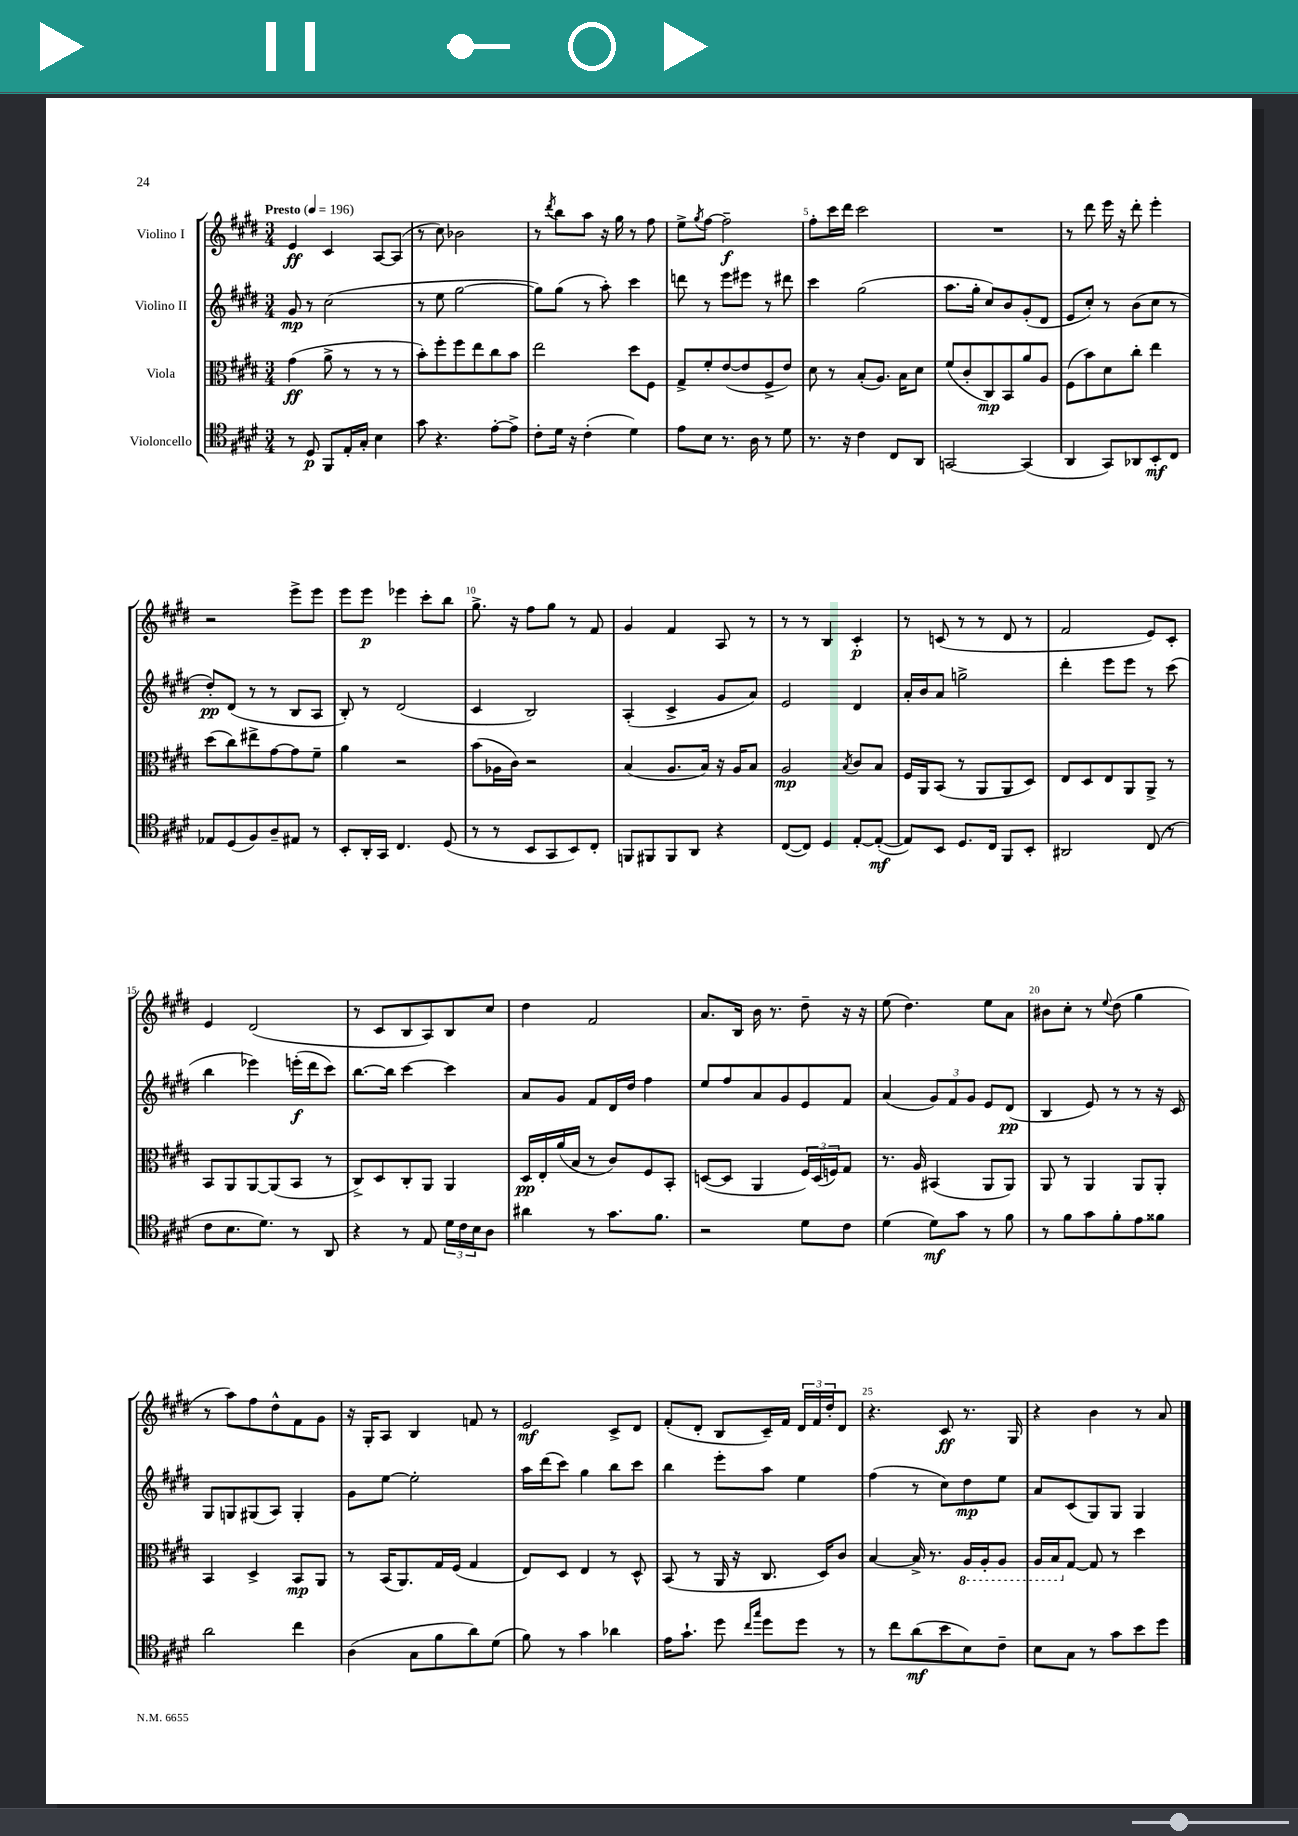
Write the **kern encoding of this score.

**kern	**dynam	**kern	**dynam	**kern	**dynam	**kern	**dynam
*part4	*part4	*part3	*part3	*part2	*part2	*part1	*part1
*staff4	*staff4	*staff3	*staff3	*staff2	*staff2	*staff1	*staff1
*I"Violoncello	*	*I"Viola	*	*I"Violino II	*	*I"Violino I	*
*clefC4	*	*clefC3	*	*clefG2	*	*clefG2	*
*k[f#c#g#d#]	*	*k[f#c#g#d#]	*	*k[f#c#g#d#]	*	*k[f#c#g#d#]	*
*M3/4	*	*M3/4	*	*M3/4	*	*M3/4	*
*MM196	*	*MM196	*	*MM196	*	*MM196	*
=1	=1	=1	=1	=1	=1	=1	=1
!	!	!	!	!	!	!LO:TX:a:B:t=Presto	!
8r	.	(4g#\	ff	8g#/	mp	4e/	ff
8D#/	p	.	.	8r	.	.	.
8FF#/L	.	8a^\	.	(2cc#\	.	4c#/	.
16E'/L	.	8r	.	.	.	.	.
16G#'/JJ	.	.	.	.	.	.	.
4B\	.	8r	.	.	.	[8A/L	.
.	.	8r	.	.	.	(8A/J]	.
=2	=2	=2	=2	=2	=2	=2	=2
8g#\	.	8b'\L)	.	8r	.	8r	.
4.r	.	8ff#'\	.	8ee\	.	8cc#\)	.
.	.	8ff#\	.	[2gg#\	.	2b-X\	.
.	.	8ee\	.	.	.	.	.
[8e'\L	.	8cc#\	.	.	.	.	.
8e^\J]	.	8b\J	.	.	.	.	.
=3	=3	=3	=3	=3	=3	=3	=3
8c#'\L	.	2ee\	.	8gg#\L])	.	8r	.
.	.	.	.	.	.	8qddd#/	.
16d#\Jk	.	.	.	(8gg#\J	.	8bb\L	.
16r	.	.	.	.	.	.	.
(4c#'\	.	.	.	8r	.	8aa\J	.
.	.	.	.	8aa'\)	.	16r	.
.	.	.	.	.	.	16gg#\	.
4d#\)	.	8dd#\L	.	4ccc#\	.	8r	.
.	.	8F#\J	.	.	.	8ff#\	.
=4	=4	=4	=4	=4	=4	=4	=4
8e\L	.	8G#^/L	.	8dddn\	.	8ee^\L	.
.	.	.	.	.	.	8qgg#/	.
8B\J	.	8f#'/	.	8r	.	[8ff#\J	.
8.r	.	([8e/	.	8eee\L	.	2ff#~\]	f
.	.	8e/]	.	8eee#X\J	.	.	.
16A\	.	.	.	.	.	.	.
8r	.	8F#^/	.	8r	.	.	.
8d#\	.	8e/J)	.	8ddd#X\	.	.	.
=5	=5	=5	=5	=5	=5	=5	=5
8.r	.	8d#\	.	4ccc#\	.	8ff#'\L	.
.	.	8r	.	.	.	16ccc#\L	.
16r	.	.	.	.	.	16ddd#\JJ	.
4c#\	.	(8B'/L	.	(2gg#\	.	2ccc#\	.
.	.	8.A/J)	.	.	.	.	.
8C#/L	.	.	.	.	.	.	.
.	.	16B\KL	.	.	.	.	.
8AA/J	.	8d#\J	.	.	.	.	.
=6	=6	=6	=6	=6	=6	=6	=6
[2GGn/	.	(8f#/L	.	8.aa\L	.	2.r	.
.	.	8c#'/	.	.	.	.	.
.	.	.	.	16gg#'\Jk	.	.	.
.	.	8C#/)	mp	8cc#/L)	.	.	.
.	.	8BB/	.	8b/	.	.	.
(4GG/]	.	8a/	.	(8g#'/	.	.	.
.	.	8A/J	.	8d#/J	.	.	.
=7	=7	=7	=7	=7	=7	=7	=7
4AA/	.	(8F#\L	.	8e/L	.	8r	.
.	.	8b\)	.	8cc#'/J)	.	8ddd#\	.
8GG#/L)	.	8d#\	.	8r	.	16eee\	.
.	.	.	.	.	.	16r	.
8AA-X/	.	8cc#'\J	.	(8b\L	.	8ddd#'\	.
8BB'/	mf	4ee\	.	8cc#\J	.	4eee'\	.
8C#/J	.	.	.	8r	.	.	.
!!LO:LB:g=z
=8	=8	=8	=8	=8	=8	=8	=8
8E-X/L	.	(8dd#\L	.	8dd#'/L)	pp	2r	.
(8D#/	.	8cc#\)	.	(8d#/J	.	.	.
8F#/)	.	8ee#X^\	.	8r	.	.	.
8A~/	.	[8g#\	.	8r	.	.	.
8E#X/J	.	8g#\]	.	8B/L	.	8eee^\L	.
8r	.	8f#~\J	.	8A/J	.	8eee\J	.
=9	=9	=9	=9	=9	=9	=9	=9
8BB'/L	.	4a\	.	8B'/)	.	8eee\L	.
16AA'/L	.	.	.	8r	.	8eee\J	p
16GG#/JJ	.	.	.	.	.	.	.
4.C#/	.	2r	.	(2d#/	.	4eee-X\	.
.	.	.	.	.	.	8ccc#'\L	.
(8D#/	.	.	.	.	.	8bb\J	.
=10	=10	=10	=10	=10	=10	=10	=10
8r	.	(8b\L	.	4c#/	.	8.gg#^\	.
8r	.	16A-X\L	.	.	.	.	.
.	.	16c#\JJ)	.	.	.	16r	.
8BB/L	.	2r	.	2B/)	.	8ff#\L	.
8GG#/	.	.	.	.	.	8gg#\J	.
8BB/)	.	.	.	.	.	8r	.
8C#'/J	.	.	.	.	.	8f#/	.
=11	=11	=11	=11	=11	=11	=11	=11
8FFn/L	.	(4B/	.	(4A'/	.	4g#/	.
8FF#X/	.	.	.	.	.	.	.
8FF#/	.	8.A/L	.	4c#^/	.	4f#/	.
8AA/J	.	.	.	.	.	.	.
.	.	16B/Jk)	.	.	.	.	.
4r	.	16r	.	8g#/L	.	8A/	.
.	.	16A/KL	.	.	.	.	.
.	.	8B/J	.	8a/J)	.	8r	.
=12	=12	=12	=12	=12	=12	=12	=12
([8C#/L	.	2A/	mp	2e/	.	8r	.
8C#/J])	.	.	.	.	.	8r	.
4D#/	.	.	.	.	.	4B/	.
.	.	8qB/	.	.	.	.	.
[8E'/L	.	8c#/L	.	4d#/	.	4c#'/	p
(8E'/J_	mf	8B/J	.	.	.	.	.
=13	=13	=13	=13	=13	=13	=13	=13
8E/L])	.	16F#/LL	.	16a'/LL	.	8r	.
.	.	16AA/J	.	16b/J	.	.	.
8BB/J	.	(8BB/J	.	8a/J	.	(8cn/	.
8.D#/L	.	8r	.	2ggn^\	.	8r	.
.	.	8AA/L	.	.	.	8r	.
16C#/Jk	.	.	.	.	.	.	.
8FF#/L	.	8AA/	.	.	.	8d#/	.
8BB'/J	.	8D#/J)	.	.	.	8r	.
=14	=14	=14	=14	=14	=14	=14	=14
2AA#X/	.	8E/L	.	4ddd#'\	.	2f#/	.
.	.	8D#/	.	.	.	.	.
.	.	8E/	.	8eee\L	.	.	.
.	.	8AA/	.	8eee\J	.	.	.
(8C#/	.	8AA^/J	.	8r	.	8e/L)	.
8r	.	8r	.	(8ccc#\	.	8c#'/J	.
!!LO:LB:g=z
=15	=15	=15	=15	=15	=15	=15	=15
8c#\L	.	8BB/L	.	4bb\	.	4e/	.
8.B\	.	8AA/	.	.	.	.	.
.	.	[8AA/	.	4eee-X\)	.	(2d#/	.
8.d#\J)	.	.	.	.	.	.	.
.	.	(8AA/]	.	.	.	.	.
8r	.	8BB/J	.	(16eeen'\LL	f	.	.
.	.	.	.	16ddd#\J	.	.	.
8AA/	.	8r	.	8ccc#\J)	.	.	.
=16	=16	=16	=16	=16	=16	=16	=16
4r	.	8C#^/L)	.	[8.bb\L	.	8r	.
.	.	8D#/	.	.	.	8c#/L	.
.	.	.	.	16bb\Jk]	.	.	.
8r	.	8C#'/	.	[4ccc#\	.	8B/	.
8E/	.	8AA/J	.	.	.	8A/)	.
24d#\LL	.	4AA/	.	4ccc#\]	.	8B/	.
24c#\	.	.	.	.	.	.	.
24B\J	.	.	.	.	.	.	.
8A\J	.	.	.	.	.	8cc#/J	.
=17	=17	=17	=17	=17	=17	=17	=17
4a#X\	.	16D#/LL	pp	8a/L	.	4dd#\	.
.	.	16E'/	.	.	.	.	.
.	.	(16a/	.	8g#/J	.	.	.
.	.	16B/JJ	.	.	.	.	.
8r	.	8r	.	8f#/L	.	2f#/	.
8.g#\L	.	8c#/L)	.	16d#/L	.	.	.
.	.	.	.	16dd#/JJ	.	.	.
.	.	8F#/	.	4ff#\	.	.	.
8.f#\J	.	.	.	.	.	.	.
.	.	8BB'/J	.	.	.	.	.
=18	=18	=18	=18	=18	=18	=18	=18
2r	.	([8Dn/L	.	8ee/L	.	8.a/L	.
.	.	8D/J]	.	8ff#/	.	.	.
.	.	.	.	.	.	16B/Jk	.
.	.	4AA/	.	8a/	.	16b\	.
.	.	.	.	.	.	8.r	.
.	.	.	.	8g#/	.	.	.
8d#\L	.	24F#/LL)	.	8e/	.	8dd#~\	.
.	.	(24D/	.	.	.	.	.
.	.	24Fn/J)	.	.	.	.	.
8c#\J	.	8G#/J	.	8f#/J	.	16r	.
.	.	.	.	.	.	16r	.
=19	=19	=19	=19	=19	=19	=19	=19
(4d#\	.	8.r	.	(4a/	.	(8ee\	.
.	.	.	.	.	.	4.dd#\)	.
.	.	16A/	.	.	.	.	.
8d#\L)	mf	(4BB#X/	.	12g#/L)	.	.	.
.	.	.	.	12f#/	.	.	.
8g#\J	.	.	.	.	.	.	.
.	.	.	.	12g#/J	.	.	.
8r	.	8AA/L	.	8e/L	.	8ee\L	.
8f#\	.	8AA/J)	.	(8d#/J	pp	8a\J	.
=20	=20	=20	=20	=20	=20	=20	=20
8r	.	8AA/	.	4B/	.	8b#X\L	.
8f#\L	.	8r	.	.	.	8cc#'\J	.
8g#\	.	4AA/	.	8e/)	.	8r	.
.	.	.	.	.	.	8qqee/	.
8f#'\	.	.	.	8r	.	(8dd#\	.
8e\	.	8AA/L	.	8r	.	4gg#\	.
8f##X\J	.	8AA'/J	.	16r	.	.	.
.	.	.	.	16c#/	.	.	.
!!LO:LB:g=z
=21	=21	=21	=21	=21	=21	=21	=21
2a\	.	4BB/	.	8G#/L	.	8r	.
.	.	.	.	8Gn/	.	8aa\L)	.
.	.	4D#^/	.	(8G#X/	.	8ff#\	.
.	.	.	.	8A/J)	.	8dd#^^\	.
4cc#\	.	8BB/L	mp	4G#'/	.	8f#\	.
.	.	8AA/J	.	.	.	8g#\J	.
=22	=22	=22	=22	=22	=22	=22	=22
(4A\	.	8r	.	8g#\L	.	16r	.
.	.	.	.	.	.	16G#'/KL	.
.	.	(16BB/KL	.	[8ee\J	.	8A/J	.
.	.	8.AA/)	.	.	.	.	.
8G#\L	.	.	.	2ee'\]	.	4B/	.
8f#\	.	16G#/L	.	.	.	.	.
.	.	(16F#/JJ	.	.	.	.	.
8a\)	.	4G#/	.	.	.	8fn/	.
(8d#\J	.	.	.	.	.	8r	.
=23	=23	=23	=23	=23	=23	=23	=23
8f#\)	.	8E/L)	.	16aa\LL	.	2e/	mf
.	.	.	.	(16ddd#\J	.	.	.
8r	.	8D#/J	.	8ccc#\J)	.	.	.
4g#\	.	4E/	.	4gg#\	.	.	.
4a-X\	.	8r	.	8bb\L	.	8c#^/L	.
.	.	8D#^^/	.	8ccc#\J	.	8d#/J	.
=24	=24	=24	=24	=24	=24	=24	=24
16e\KL	.	(8BB/	.	4bb\	.	(8f#'/L	.
8.g#`\J	.	.	.	.	.	.	.
.	.	8r	.	.	.	8d#'/J	.
8dd#\	.	16AA/	.	8eee'\L	.	8B/L	.
.	.	16r	.	.	.	.	.
16qqcc#/LL	.	.	.	.	.	.	.
16qqgg#/JJ	.	.	.	.	.	.	.
8dd#\L	.	8.C#/	.	8aa\J	.	16c#~/L)	.
.	.	.	.	.	.	16f#/JJ	.
8dd#\J	.	.	.	4ee\	.	24d#/LL	.
.	.	.	.	.	.	24f#/	.
.	.	16D#/KL)	.	.	.	.	.
.	.	.	.	.	.	24dd#'/J	.
8r	.	8c#/J	.	.	.	8d#/J	.
=25	=25	=25	=25	=25	=25	=25	=25
8r	.	[4B/	.	(4ff#\	.	4.r	.
8cc#\L	.	.	.	.	.	.	.
(8a\	mf	16B^/]	.	8r	.	.	.
.	.	8.r	.	.	.	.	.
8b\	.	.	.	8cc#\L)	.	8c#/	ff
*	*	*8ba	*	*	*	*	*
8B\)	.	16AA/LL	.	8dd#\	mp	8.r	.
.	.	16AA'/J	.	.	.	.	.
8c#~\J	.	8AA/J	.	8ee\J	.	.	.
.	.	.	.	.	.	16G#/	.
=26	=26	=26	=26	=26	=26	=26	=26
8B\L	.	16AA/LL	.	8a/L	.	4r	.
.	.	16BB/J	.	.	.	.	.
*	*	*X8ba	*	*	*	*	*
8G#\J	.	[8G#/J	.	(8c#/	.	.	.
8r	.	8G#/]	.	8G#/)	.	4b\	.
8g#\L	.	8r	.	8G#/J	.	.	.
8b\	.	4dd#\	.	4G#/	.	8r	.
8dd#\J	.	.	.	.	.	8a/	.
==	==	==	==	==	==	==	==
*-	*-	*-	*-	*-	*-	*-	*-
